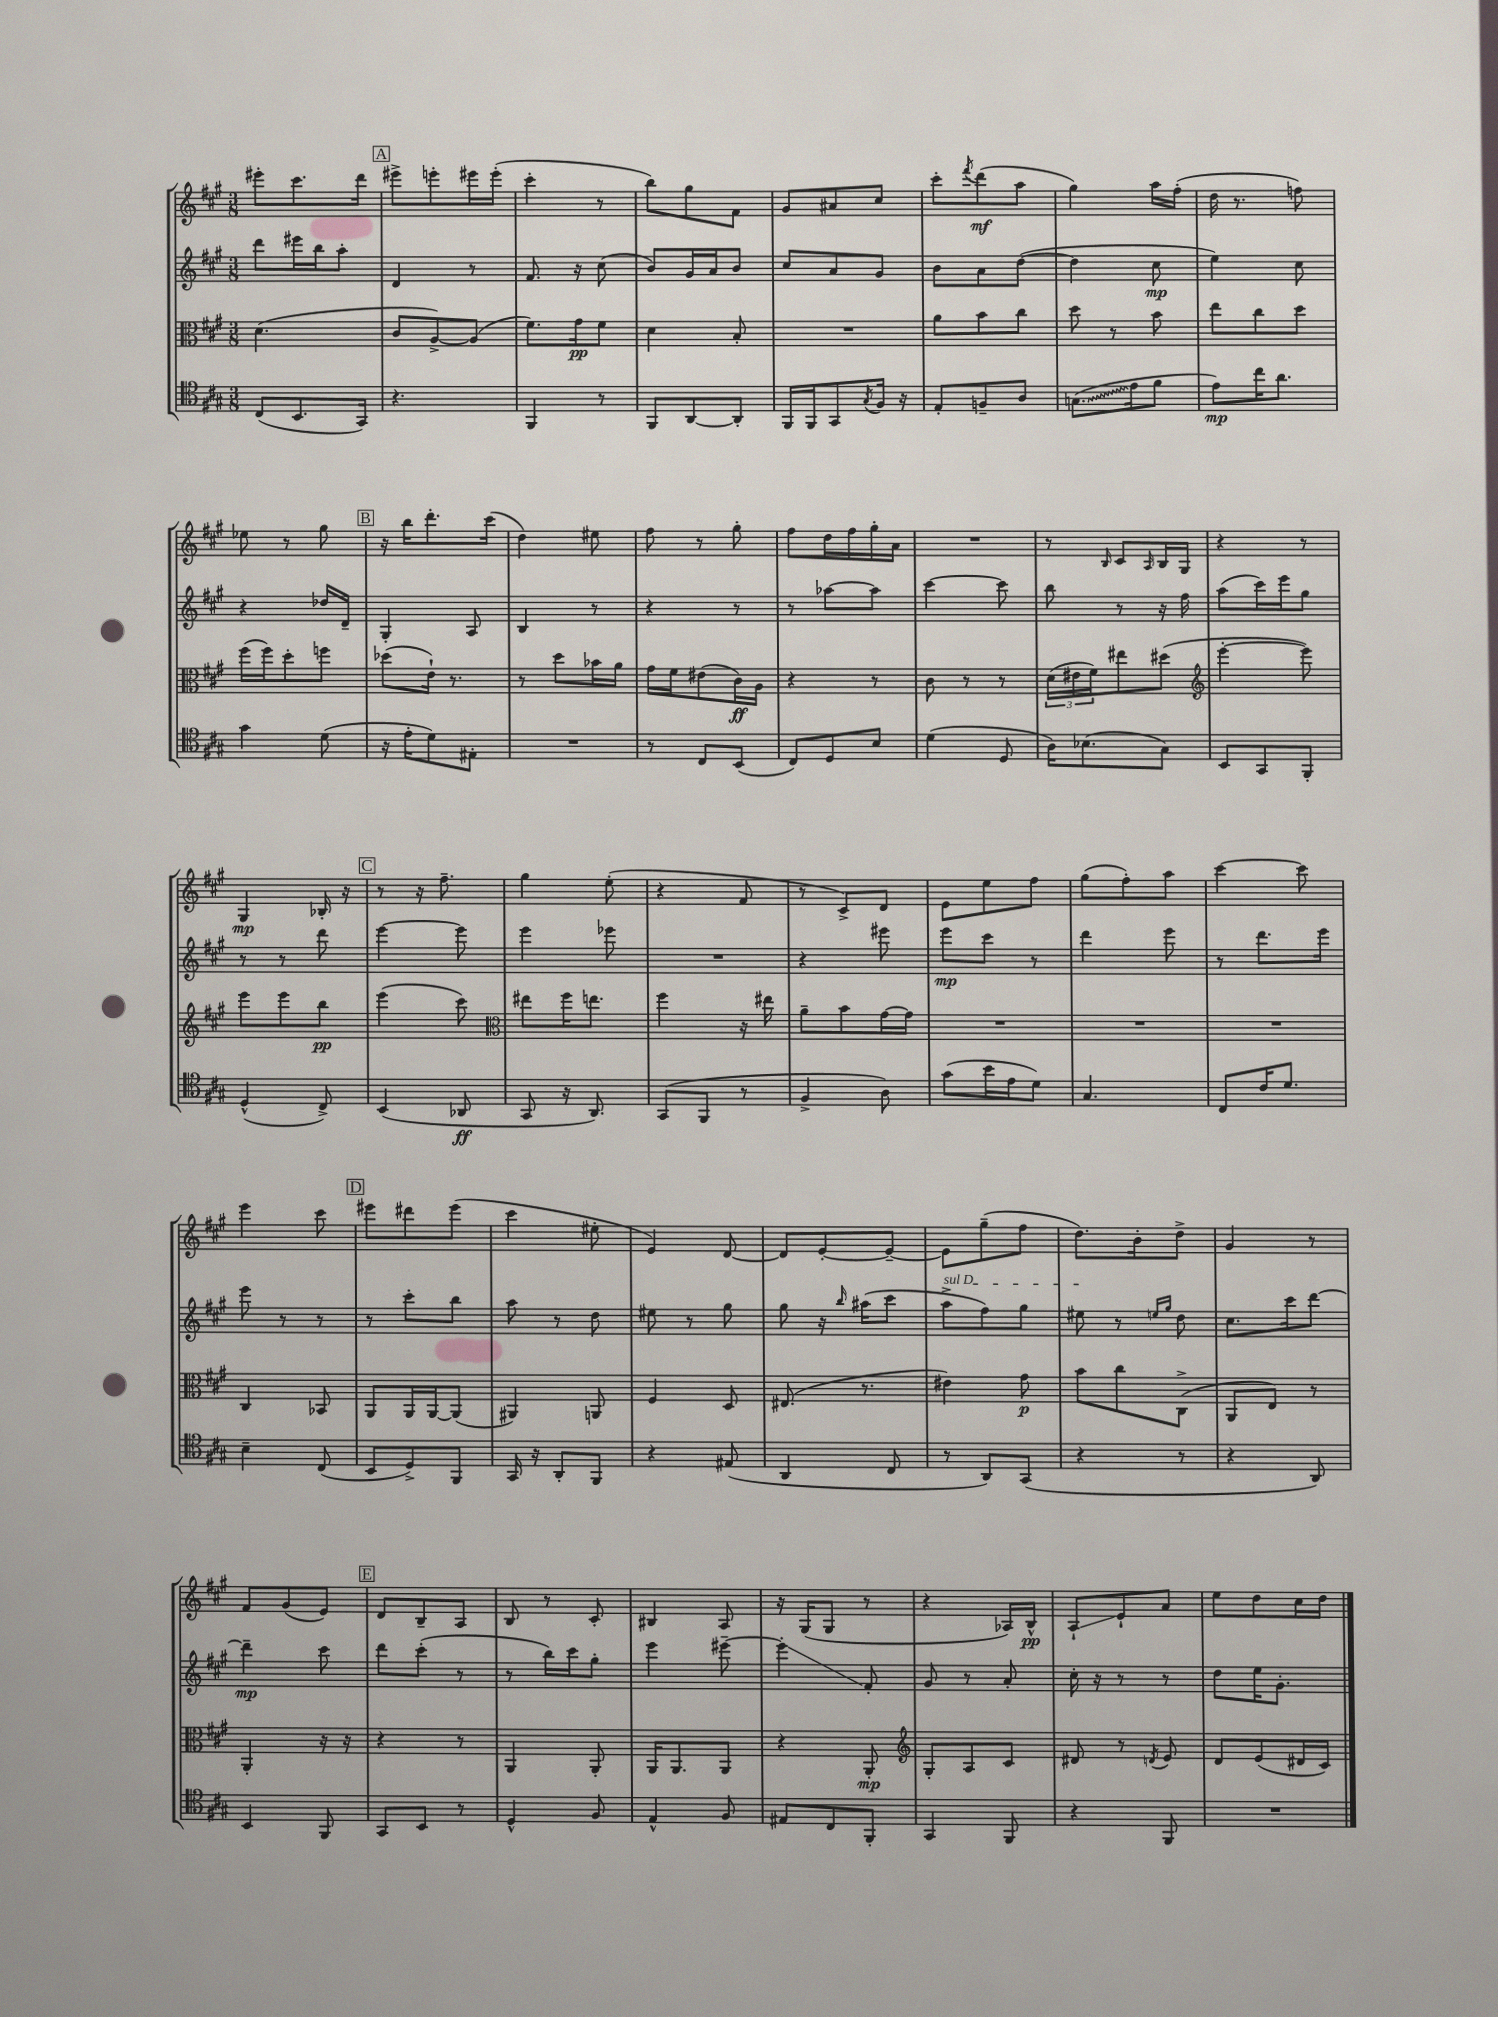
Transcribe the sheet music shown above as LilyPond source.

<<
\new StaffGroup <<
\new Staff = "s0" {
    \clef treble \key a \major \numericTimeSignature \time 3/8
    eis'''8-. cis'''8. d'''16 |
    \mark \markup { \box "A" } eis'''8-> e'''8-. eis'''16 eis'''16-.( |
    cis'''4-. r8 |
    b''8) gis''8 fis'8 |
    gis'8 ais'8 cis''8 |
    cis'''8-. \acciaccatura { fis'''8 } d'''8\mf( a''8 |
    gis''4) a''16 fis''16-.( |
    d''16 r8. f''8) |
    ees''8 r8 gis''8 |
    \mark \markup { \box "B" } r16 b''16 d'''8.-. cis'''16( |
    d''4) eis''8 |
    fis''8 r8 gis''8-. |
    fis''8 d''16 fis''16 gis''16-. a'16 |
    R4. |
    r8 \grace { b16 } cis'8 \grace { a16 } b16 gis16 |
    r4 r8 |
    gis4\mp bes16-. r16 |
    \mark \markup { \box "C" } r8 r16 fis''8.-- |
    gis''4 e''8-.( |
    r4 fis'8 |
    r8 cis'8->) d'8 |
    e'8 e''8 fis''8 |
    gis''8( fis''8-.) a''8 |
    cis'''4~ cis'''8 |
    e'''4 cis'''8 |
    \mark \markup { \box "D" } eis'''8 dis'''8 eis'''8( |
    cis'''4 eis''8-. |
    e'4) d'8~ |
    d'8 e'8~-. e'8~-- |
    e'8 gis''8--( fis''8 |
    d''8.) b'16-. d''8-> |
    gis'4 r8 |
    fis'8 gis'8( e'8) |
    \mark \markup { \box "E" } d'8 b8-- a8 |
    b8 r8 cis'8-. |
    bis4 a8 |
    r16 gis16( gis8 r8 |
    r4 aes16) b16-^\pp |
    a8-!\glissando e'8-! a'8 |
    e''8 d''8 cis''16 d''16 \bar "|." |
}
\new Staff = "s1" {
    \clef treble \key a \major \numericTimeSignature \time 3/8
    d'''8 eis'''16 b''16 a''8-. |
    \mark \markup { \box "A" } d'4 r8 |
    fis'8. r16 cis''8( |
    b'8) gis'16 a'16 b'8 |
    cis''8 a'8 gis'8 |
    b'8 a'8 d''8~( |
    d''4 cis''8\mp |
    e''4) cis''8 |
    r4 des''16 d'16-- |
    \mark \markup { \box "B" } gis4-. a8 |
    b4 r8 |
    r4 r8 |
    r8 aes''8~ aes''8 |
    cis'''4~ cis'''8 |
    b''8 r8 r16 fis''16 |
    a''8( cis'''16) e'''16 gis''8 |
    r8 r8 d'''8 |
    \mark \markup { \box "C" } e'''4~ e'''8 |
    e'''4 ees'''8 |
    R4. |
    r4 eis'''8 |
    e'''8\mp cis'''8 r8 |
    d'''4 e'''8 |
    r8 d'''8. e'''16 |
    e'''8 r8 r8 |
    \mark \markup { \box "D" } r8 cis'''8-. b''8 |
    a''8 r8 d''8 |
    eis''8 r8 gis''8 |
    gis''8 r16 \grace { b''16 } ais''16( cis'''8 |
    \once \override TextSpanner.bound-details.left.text = \markup { \italic "sul D" } a''8->\startTextSpan fis''8) gis''8 |
    eis''8\stopTextSpan r8 \grace { e''16 gis''16 } d''8 |
    cis''8. cis'''16 d'''8~ |
    d'''4--\mp cis'''8 |
    \mark \markup { \box "E" } d'''8 cis'''8-.( r8 |
    r8 b''16) cis'''16 gis''8-. |
    e'''4 eis'''8~-- |
    eis'''4-.\glissando fis'8-. |
    gis'8 r8 a'8-. |
    cis''16-. r16 r8 r8 |
    d''8 e''16 gis'8.-. \bar "|." |
}
\new Staff = "s2" {
    \clef alto \key a \major \numericTimeSignature \time 3/8
    d'4.( |
    \mark \markup { \box "A" } cis'8 a8~->) a8( |
    fis'8.) gis'16\pp fis'8 |
    d'4 b8-. |
    R4. |
    a'8 b'8 cis''8 |
    d''8 r8 b'8 |
    e''8 cis''8 d''8 |
    fis''16( fis''16) d''8-. f''8 |
    \mark \markup { \box "B" } des''8( e'16-!) r8. |
    r8 d''8 bes'16 a'16 |
    gis'16 fis'16 eis'8( cis'16\ff) a16 |
    r4 r8 |
    cis'8 r8 r8 |
    \tuplet 3/2 { d'16( eis'16 fis'16) } eis''8 dis''8( |
    \clef treble e'''4~-. e'''8) |
    e'''8 e'''8 b''8\pp |
    \mark \markup { \box "C" } e'''4( cis'''8) |
    \clef alto eis''8 fis''16 e''8. |
    fis''4 r16 eis''16 |
    a'8-- b'8 gis'16~ gis'16 |
    R4. |
    R4. |
    R4. |
    cis4 bes,8 |
    \mark \markup { \box "D" } a,8 a,16 a,16~ a,8( |
    ais,4) a,8 |
    fis4 d8 |
    eis8.( r8. |
    eis'4) gis'8\p |
    b'8 cis''8 cis8->( |
    a,8 e8) r8 |
    a,4-. r16 r16 |
    \mark \markup { \box "E" } r4 r8 |
    a,4 a,8-. |
    a,16 a,8. a,8 |
    r4 a,8-.\mp |
    \clef treble gis8-. a8 cis'8 |
    dis'8 r8 \acciaccatura { d'8 } e'8 |
    d'8 e'8( dis'16 cis'16) \bar "|." |
}
\new Staff = "s3" {
    \clef tenor \key a \major \numericTimeSignature \time 3/8
    cis8( b,8. gis,16) |
    \mark \markup { \box "A" } r4. |
    fis,4 r8 |
    fis,8 a,8~ a,8-. |
    fis,16 fis,16 gis,8 \acciaccatura { gis8 } fis16 r16 |
    e8-. f8-- a8 |
    \once \override Glissando.style = #'zigzag g8.\glissando( e'16 fis'8 |
    e'8\mp) cis''16 a'8. |
    gis'4 d'8( |
    \mark \markup { \box "B" } r16 e'16-. d'8) eis8-. |
    R4. |
    r8 cis8 b,8( |
    cis8) d8 b8 |
    d'4( d8 |
    a16) bes8.( gis8) |
    b,8 gis,8 fis,8-. |
    d4-^( cis8->) |
    \mark \markup { \box "C" } b,4( aes,8\ff |
    gis,8 r16 a,8.) |
    gis,8( fis,8 r8 |
    fis4-> a8) |
    gis'8( b'16 e'16 d'8) |
    gis4. |
    cis8 cis'16 d'8. |
    b4-- cis8( |
    \mark \markup { \box "D" } b,8 d8->) fis,8 |
    gis,16 r16 a,8-. fis,8 |
    r4 eis8( |
    a,4 cis8 |
    r8 a,8) gis,8( |
    r4 r8 |
    r4 a,8) |
    b,4 fis,8 |
    \mark \markup { \box "E" } gis,8 b,8 r8 |
    d4-^ fis8 |
    e4-^ fis8 |
    eis8 cis8 fis,8-. |
    gis,4 fis,8 |
    r4 fis,8 |
    R4. \bar "|." |
}
>>
>>
\layout { \context { \Score \remove "Bar_number_engraver" } }
